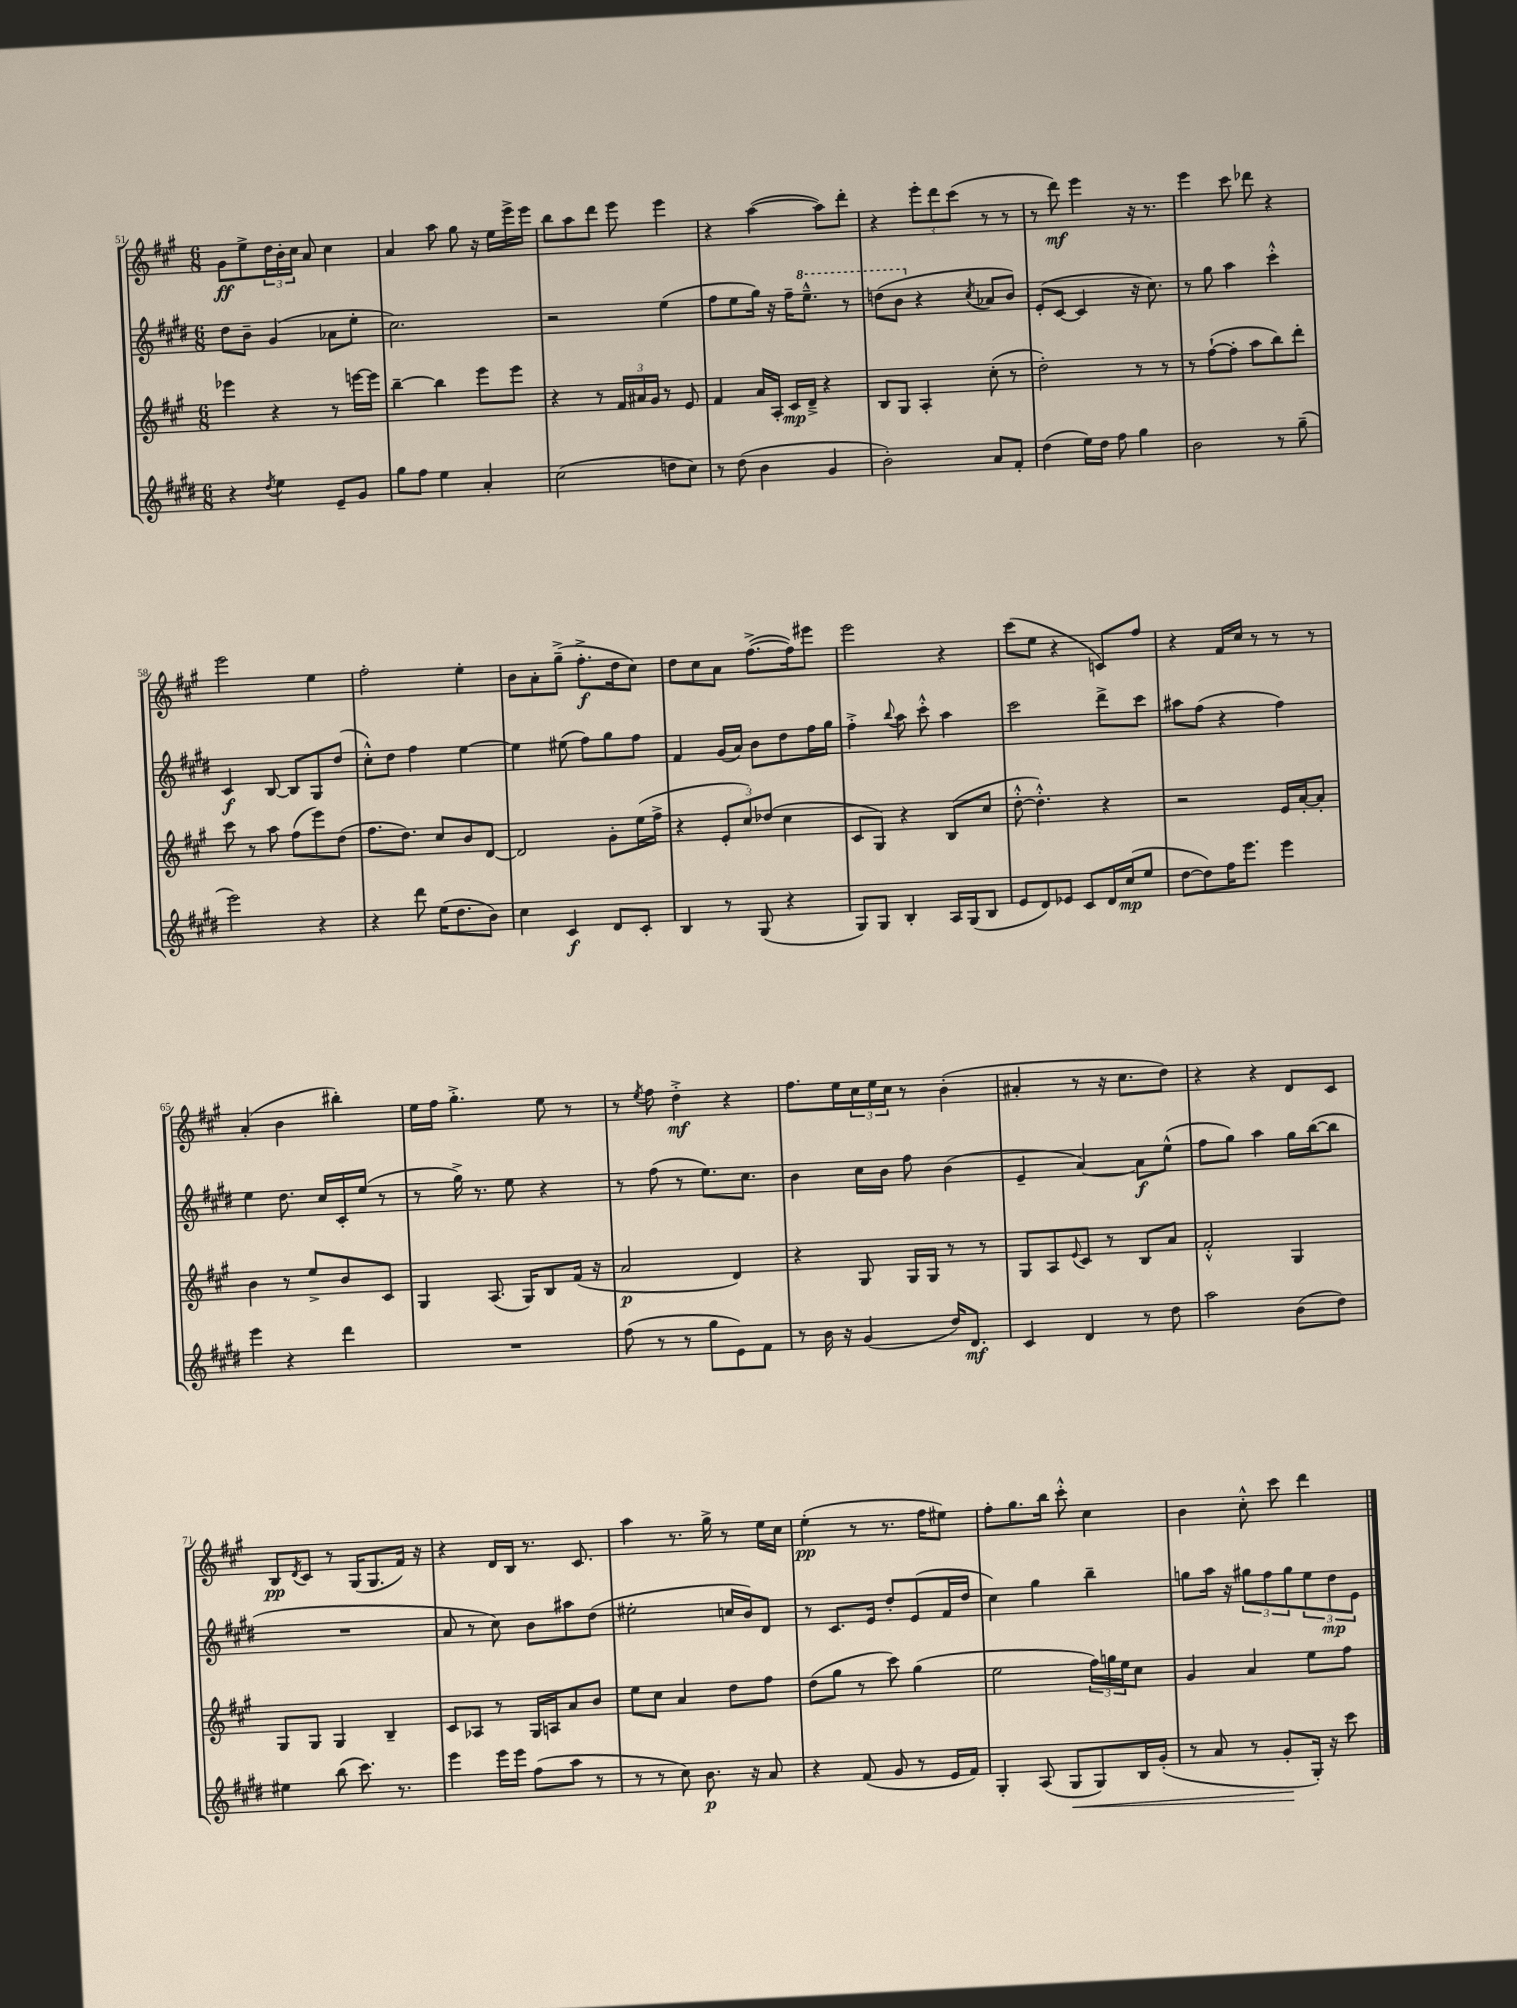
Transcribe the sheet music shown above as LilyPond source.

<<
\new StaffGroup <<
\new Staff = "s0" {
    \clef treble \key a \major \numericTimeSignature \time 6/8
    gis'8\ff e''8-> \tuplet 3/2 { d''16 b'16-. cis''16 } a'8 cis''4 |
    a'4 a''8 gis''8 r16 e''16 e'''16-> e'''16 |
    b''8 a''8 d'''8 e'''8 e'''4 |
    r4 a''4~( a''8) d'''8-. |
    r4 \tuplet 3/2 { e'''8-. d'''8 cis'''8( } r8 r8 |
    r8 d'''8\mf) e'''4 r16 r8. |
    e'''4 cis'''8 des'''8 r4 |
    e'''2 e''4 |
    fis''2-. e''4-. |
    b'8 a'8-. gis''8--->( fis''8.-.->\f d''16 cis''8) |
    d''8 cis''8 a'8 fis''8.~->( fis''16) eis'''8 |
    e'''2 r4 |
    cis'''8( e''8 r4 c'8) fis''8 |
    r4 fis'16 cis''16 r8 r8 r8 |
    a'4-.( b'4 bis''4-.) |
    e''16 fis''16 gis''4.-.-> e''8 r8 |
    r8 \acciaccatura { e''8 } fis''8 d''4-.->\mf r4 |
    fis''8. e''16 \tuplet 3/2 { cis''16 e''16 cis''16 } r8 b'4-.( |
    ais'4-. r8 r16 cis''8. d''8) |
    r4 r4 d'8 cis'8 |
    b8\pp \acciaccatura { d'8 } cis'8 r8 gis16( gis8. fis'16) r16 |
    r4 d'16 b16 r8. cis'8. |
    a''4 r8. gis''16-> r8 e''16 cis''16 |
    e''4-.\pp( r8 r8. fis''16 eis''8) |
    fis''8-. gis''8. b''16 cis'''8-.-^ cis''4 |
    b'4 cis''8-.-^ cis'''8 d'''4 \bar "|." |
}
\new Staff = "s1" {
    \clef treble \key e \major \numericTimeSignature \time 6/8
    dis''8 b'8-- gis'4( aes'8 e''8-. |
    cis''2.) |
    r2 e''4( |
    fis''8 e''8 gis''16) r16 fis''16-- \ottava #1 e'''8.---^ r8 |
    d'''8( b''8 \ottava #0 r4 \acciaccatura { cis''8 } aes'8 b'8) |
    e'8-.( cis'8~ cis'4 r16 cis''8.) |
    r8 gis''8 a''4 cis'''4-.-^ |
    cis'4\f b8~ b8 gis8 dis''8( |
    cis''8-.-^) dis''8 fis''4 e''4~ |
    e''4 eis''8( fis''8) gis''8 fis''8 |
    fis'4 gis'16( a'16) b'8 dis''8 fis''16 gis''16 |
    fis''4-.-> \appoggiatura { b''8 } a''8 cis'''8-.-^ a''4 |
    cis'''2 dis'''8-> cis'''8 |
    ais''8 fis''8( r4 fis''4) |
    e''4 dis''8. cis''16 cis'16-. e''16( r8 |
    r8 gis''16->) r8. e''8 r4 |
    r8 fis''8( r8 e''8.) cis''8. |
    b'4 cis''16 b'16 fis''8 b'4( |
    e'4-- a'4~) a'8\f e''8-^( |
    fis''8 gis''8) a''4 gis''16 b''16~( b''8 |
    R2. |
    a'8 r8 cis''8) b'8 ais''8 dis''8( |
    eis''2-. c''16 b'16) dis'8 |
    r8 cis'8. e'16 dis''8-. e'8( fis'16 dis''16 |
    cis''4) gis''4 b''4-- |
    g''8 a''16 r16 \tuplet 3/2 { gis''8 fis''8 gis''8 } \tuplet 3/2 { e''8 dis''8\mp e'8 } \bar "|." |
}
\new Staff = "s2" {
    \clef treble \key a \major \numericTimeSignature \time 6/8
    ees'''4 r4 r8 e'''16~ e'''16 |
    b''4~-- b''4 e'''8 e'''8 |
    r4 r8 \tuplet 3/2 { fis'16 ais'16 gis'16 } r8 e'8 |
    fis'4 a'16 a16-. cis'16\mp d'16---> r4 |
    b8 gis8 a4-. cis''8-.( r8 |
    d''2-.) r8 r8 |
    r8 fis''8~-!( fis''8-. a''8 b''8) d'''8-. |
    cis'''8 r8 a''8 fis''8( e'''8) d''8( |
    fis''8. d''8.) cis''8 b'8 d'8~ |
    d'2 gis'8-. e''16( fis''16-> |
    r4 \tuplet 3/2 { e'8-. cis''8) des''8( } cis''4 |
    cis'8 gis8) r4 b8( cis''8 |
    d''8~-.-^ d''4.-.-^) r4 |
    r2 e'16 a'16~-. a'8-. |
    b'4 r8 e''8-> b'8 cis'8 |
    gis4 a8.( gis16) b8 fis'16( r16 |
    a'2\p d'4) |
    r4 gis8 gis16 gis16 r8 r8 |
    gis8 a8 \appoggiatura { e'8 } cis'8 r8 b8 a'8 |
    fis'2-.-^ gis4 |
    gis8 gis8 gis4 b4-- |
    cis'8 aes8 r8 gis16 a16 a'8 b'8 |
    e''8 cis''8 a'4 d''8 fis''8 |
    d''8( gis''8 r8 cis'''8) gis''4( |
    e''2 \tuplet 3/2 { fis''16) g''16 e''16 } cis''8 |
    gis'4 a'4 e''8 fis''8 \bar "|." |
}
\new Staff = "s3" {
    \clef treble \key e \major \numericTimeSignature \time 6/8
    r4 \acciaccatura { dis''8 } e''4 e'8-- gis'8 |
    gis''8 fis''8 e''4 a'4-. |
    cis''2( d''8 cis''8) |
    r8 dis''8( b'4 gis'4 |
    b'2-.) a'8 fis'8-. |
    dis''4( e''16) dis''16 fis''8 gis''4 |
    b'2 r8 gis''8--( |
    e'''2) r4 |
    r4 dis'''8 e''16( dis''8. b'8) |
    cis''4 cis'4\f dis'8 cis'8-. |
    b4 r8 gis8( r4 |
    gis8) gis8 b4-. a16 gis16( b8 |
    e'8 dis'8) ees'8 cis'8 dis'16 cis''16\mp( e''8 |
    dis''8~ dis''8) fis''16 e'''8. e'''4 |
    e'''4 r4 dis'''4 |
    R2. |
    fis''8( r8 r8 gis''8 e'8) fis'8 |
    r8 b'16 r16 gis'4( dis''16) dis'8.\mf |
    cis'4 dis'4 r8 dis''8 |
    a''2 b'8( dis''8) |
    eis''4 b''8( cis'''8.) r8. |
    e'''4 e'''16 e'''16 fis''8( a''8 r8 |
    r8 r8 cis''8) b'8.\p r16 a'8 |
    r4 fis'8( gis'8 r8 e'16 fis'16) |
    gis4-. a8( gis8\< gis8) b16 gis'16-.( |
    r8 a'8 r8 gis'8-.\! gis16-.) r16 cis'''8 \bar "|." |
}
>>
>>
\layout { \context { \Score currentBarNumber = #51 } }
